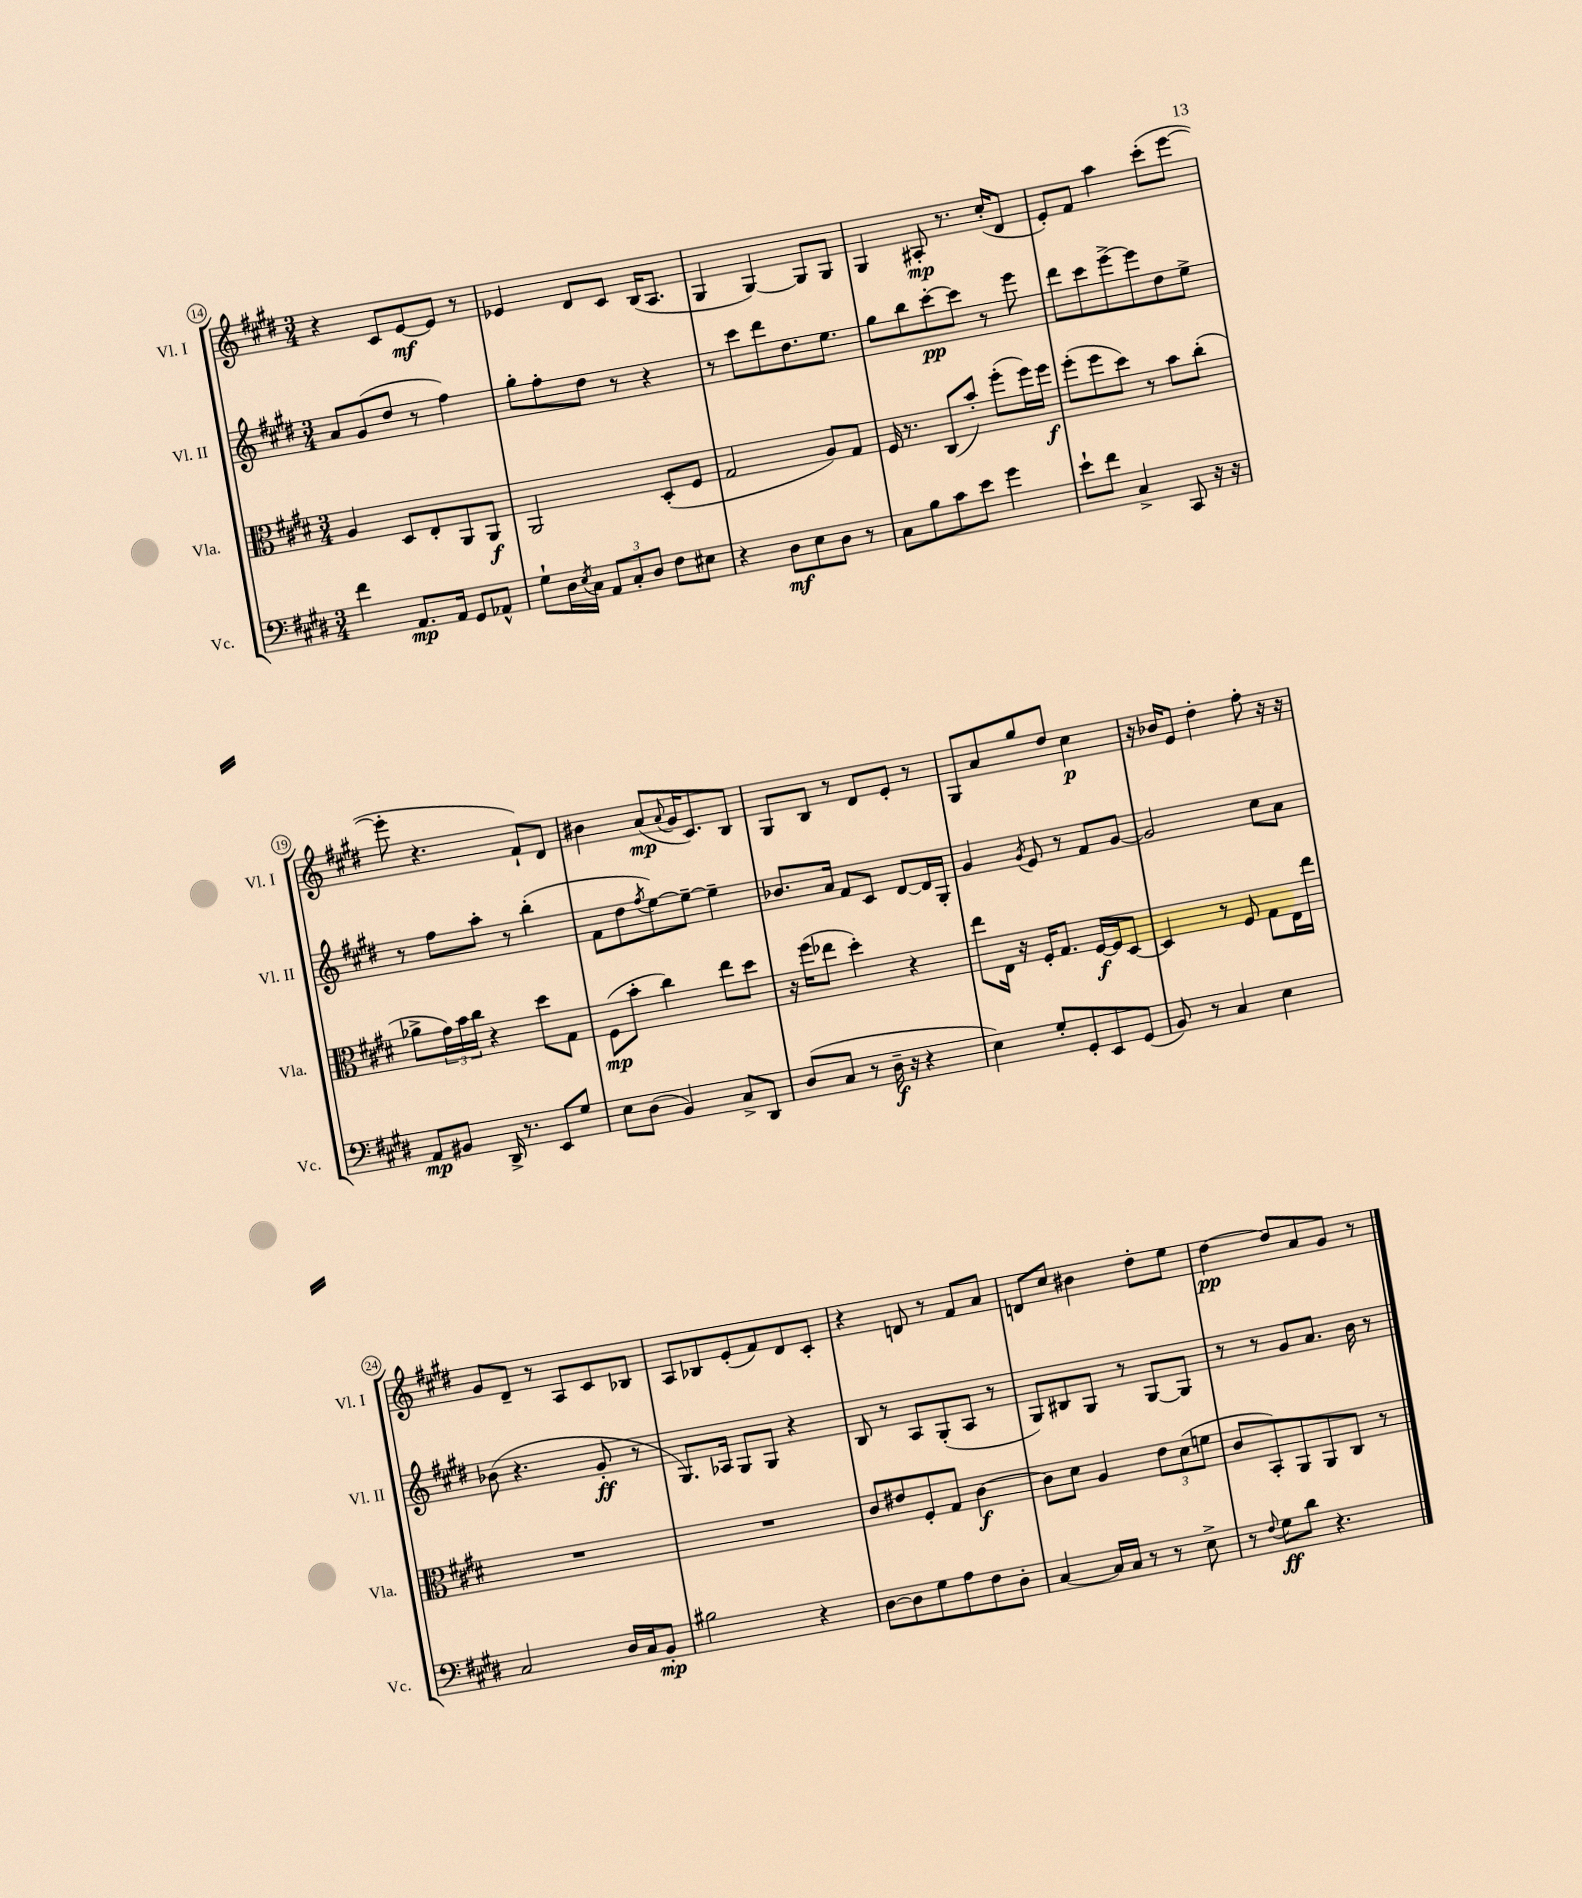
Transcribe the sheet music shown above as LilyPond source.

<<
\new StaffGroup <<
\new Staff = "s0" \with { instrumentName = "Vl. I" shortInstrumentName = "Vl. I" } {
    \clef treble \key e \major \numericTimeSignature \time 3/4
    r4 cis'8 e'8~\mf e'8 r8 |
    ees'4 dis'8 cis'8 b16( a8. |
    gis4 gis4~) gis8 gis8 |
    gis4 ais8-.\mp r8. cis''16-.( dis'8 |
    e'8-.) fis'8 a''4 cis'''8-.( e'''8~ |
    e'''8-. r4. fis'8-!) dis'8 |
    bis'4 a'8\mp( \appoggiatura { a'8 } gis'16 cis'8.) b8 |
    gis8 b8 r8 dis'8 e'8-. r8 |
    gis8 a'8 gis''8 dis''8 cis''4\p |
    r16 bes'16 e'8 dis''4-. fis''8-. r16 r16 |
    gis'8 dis'8-- r8 a8 cis'8 bes8 |
    a8 bes8 e'8-.( fis'8) dis'8 cis'8-. |
    r4 d'8 r8 fis'8 a'8 |
    d'8 cis''8 bis'4 dis''8-. e''8 |
    dis''4~\pp dis''8 a'8 gis'8 r8 \bar "|." |
}
\new Staff = "s1" \with { instrumentName = "Vl. II" shortInstrumentName = "Vl. II" } {
    \clef treble \key e \major \numericTimeSignature \time 3/4
    a'8 gis'8( dis''8 r8 fis''4) |
    gis''8-. fis''8-. dis''8 r8 r4 |
    r8 cis'''8 dis'''8 dis''8. e''8. |
    gis''8 b''8 cis'''8~-.\pp cis'''8 r8 e'''8 |
    dis'''8 cis'''8 e'''8~-> e'''8 dis''8 e''8-> |
    r8 fis''8 a''8-. r8 b''4-.( |
    fis'8 dis''8 \acciaccatura { fis''8 } e''8~) e''8~-- e''4-- |
    bes'8. a'16 fis'8 cis'8 dis'8~ dis'16 gis16-. |
    gis'4 \acciaccatura { gis'8 } e'8 r8 fis'8 gis'8~ |
    gis'2 cis''8 a'8 |
    bes'8( r4. gis'8-.\ff r8 |
    gis8.) aes16 gis8 gis8 r4 |
    b8 r8 a8 gis8-.( a8 r8 |
    gis8) bis8 gis8 r8 gis8~ gis8 |
    r8 r8 gis'8 a'8. b'16 r8 \bar "|." |
}
\new Staff = "s2" \with { instrumentName = "Vla." shortInstrumentName = "Vla." } {
    \clef alto \key e \major \numericTimeSignature \time 3/4
    a4 dis8 e8-. a,8 a,8\f |
    a,2 dis8-.( fis8 |
    gis2 a8) gis8 |
    fis16 r8. cis8( b'8-.) fis''8-.( fis''16) fis''16\f |
    fis''8-.( fis''8 dis''8) r8 b'8 cis''8-.( |
    aes'8-> \tuplet 3/2 { gis'16) b'16 cis''16 } r4 dis''8 gis8 |
    fis8\mp( b'8-. cis''4) e''8 dis''8 |
    r16 fis''16( ees''8 dis''4-.) r4 |
    e''8 e16 r16 fis16-. gis8. fis16~\f fis16 dis8~ |
    dis4 r8 fis8 gis8 e16 e''16 |
    R2. |
    R2. |
    cis'8 eis'8 fis8-. gis8 cis'4~\f |
    cis'8 dis'8 a4 \tuplet 3/2 { e'8 dis'8( f'8 } |
    cis'8 b,8-.) a,8 a,8 cis8 r8 \bar "|." |
}
\new Staff = "s3" \with { instrumentName = "Vc." shortInstrumentName = "Vc." } {
    \clef bass \key e \major \numericTimeSignature \time 3/4
    fis'4 a,8.\mp a,16 gis,8 aes,8-^ |
    gis8-! dis16 \acciaccatura { e8 } cis16 \tuplet 3/2 { a,8 cis8-. dis8 } fis8 eis8 |
    r4 dis8\mf e8 dis8 r8 |
    cis8 b8 cis'8 e'8 gis'4 |
    e'8-! fis'8 cis4-> cis,8 r16 r16 |
    a,8\mp bis,8 dis,16-> r8. e,8 gis8 |
    e8 dis8( b,4) cis8-> dis,8 |
    dis8( cis8 r8 dis16--\f r16 r4 |
    e4) gis8-. gis,8-. e,8 gis,8( |
    b,8) r8 cis4 e4 |
    cis2 dis16 cis16 b,8-.\mp |
    bis2 r4 |
    dis8~ dis8 gis8 a8 fis8 dis8-. |
    cis4~ cis16 cis16 r8 r8 e8-> |
    r8 \appoggiatura { fis8 } gis8\ff dis'8 r4. \bar "|." |
}
>>
>>
\layout { \context { \Score currentBarNumber = #14 \override BarNumber.stencil = #(make-stencil-circler 0.1 0.3 ly:text-interface::print) } }
